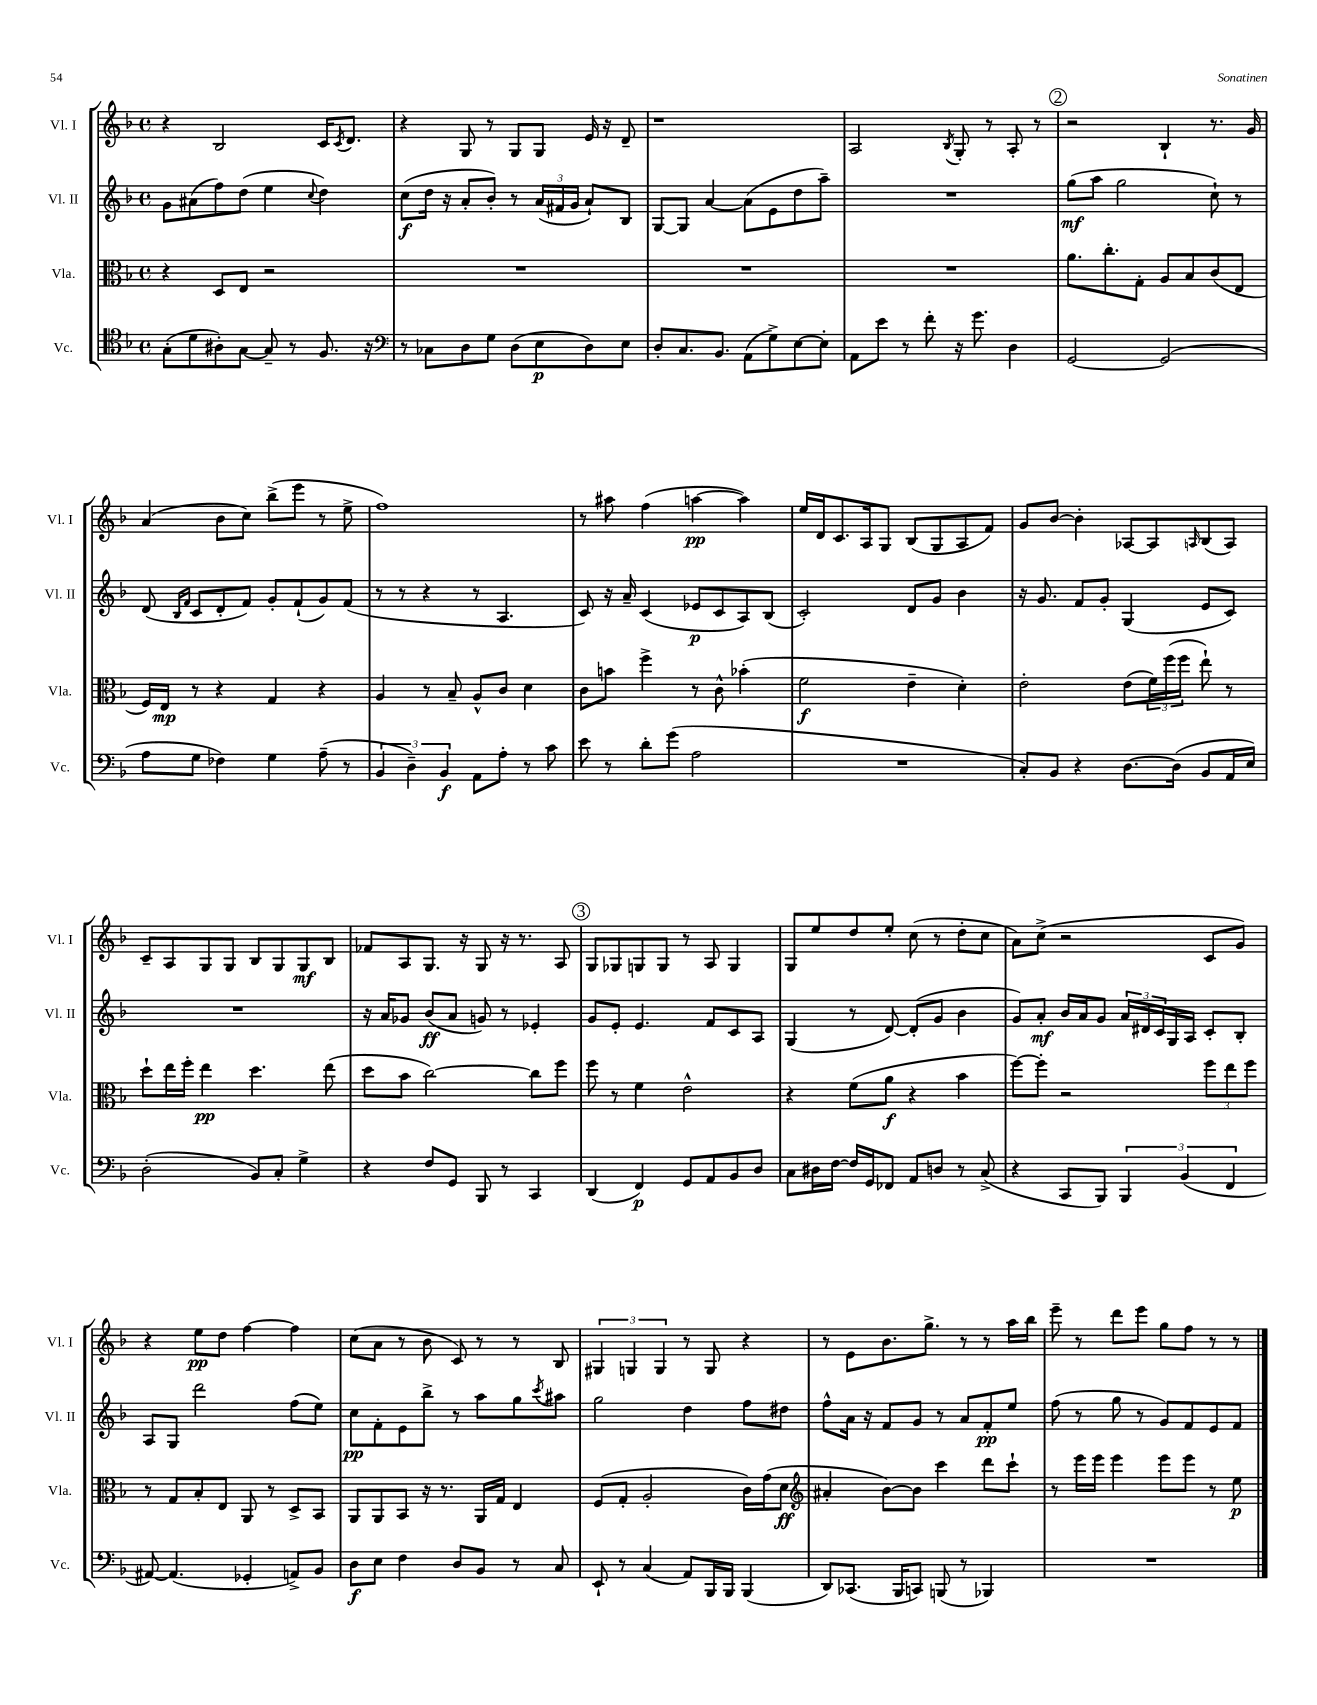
<<
\new StaffGroup <<
\new Staff = "s0" \with { instrumentName = "Vl. I" shortInstrumentName = "Vl. I" } {
    \clef treble \key f \major \defaultTimeSignature \time 4/4
    r4 bes2 c'16 \acciaccatura { c'8 } d'8. |
    r4 g8 r8 g8 g8 e'16 r16 d'8-- |
    r1 |
    a2 \acciaccatura { bes8 } g8-. r8 a8-. r8 |
    \mark \markup { \circle "2" } r2 bes4-! r8. g'16 |
    a'4( bes'8 c''8) bes''8->( e'''8 r8 e''8-> |
    f''1) |
    r8 ais''8 f''4( a''4~\pp a''4) |
    e''16 d'16 c'8. a16 g8 bes8( g8 a8 f'8) |
    g'8 bes'8~ bes'4-. aes8~ aes8 \grace { a16 } bes8( a8) |
    c'8-- a8 g8 g8 bes8 g8 g8\mf bes8 |
    fes'8 a8 g8. r16 g8 r16 r8. a8 |
    \mark \markup { \circle "3" } g8 ges8 g8 g8 r8 a8 g4 |
    g8 e''8 d''8 e''8-. c''8( r8 d''8-. c''8 |
    a'8) c''8->( r2 c'8 g'8) |
    r4 e''8\pp d''8 f''4~ f''4 |
    c''8( a'8 r8 bes'8 c'8) r8 r8 bes8 |
    \tuplet 3/2 { gis4 g4 g4 } r8 g8 r4 |
    r8 e'8 bes'8. g''8.-> r8 r8 a''16 bes''16 |
    e'''8-- r8 d'''8 e'''8 g''8 f''8 r8 r8 \bar "|." |
}
\new Staff = "s1" \with { instrumentName = "Vl. II" shortInstrumentName = "Vl. II" } {
    \clef treble \key f \major \defaultTimeSignature \time 4/4
    g'8 ais'8( f''8) d''8( e''4 \appoggiatura { c''8 } d''4) |
    c''8\f( d''16 r16 a'8-. bes'8-.) r8 \tuplet 3/2 { a'16( fis'16 g'16 } a'8-!) bes8 |
    g8~ g8 a'4~ a'8( e'8 d''8 a''8--) |
    R1 |
    \mark \markup { \circle "2" } g''8\mf( a''8 g''2 c''8-!) r8 |
    d'8( \grace { bes16 f'16 } c'8 d'8-. f'8) g'8-. f'8-!( g'8) f'8( |
    r8 r8 r4 r8 a4. |
    c'8) r16 a'16-- c'4( ees'8\p c'8 a8) bes8( |
    c'2-.) d'8 g'8 bes'4 |
    r16 g'8. f'8 g'8-. g4( e'8 c'8) |
    R1 |
    r16 a'16 ges'8 bes'8\ff( a'8 g'8) r8 ees'4-. |
    \mark \markup { \circle "3" } g'8 e'8-. e'4. f'8 c'8 a8 |
    g4( r8 d'8~) d'8-.( g'8 bes'4 |
    g'8) a'8-.\mf bes'16 a'16 g'8 \tuplet 3/2 { a'16 dis'16 c'16 } g16 a16 c'8-. bes8-. |
    a8 g8 d'''2 f''8( e''8) |
    c''8\pp f'8-. e'8 bes''8-> r8 a''8 g''8 \acciaccatura { c'''8 } ais''8 |
    g''2 d''4 f''8 dis''8 |
    f''8-^ a'16 r16 f'8 g'8 r8 a'8 f'8-.\pp e''8 |
    f''8( r8 g''8 r8 g'8) f'8 e'8 f'8 \bar "|." |
}
\new Staff = "s2" \with { instrumentName = "Vla." shortInstrumentName = "Vla." } {
    \clef alto \key f \major \defaultTimeSignature \time 4/4
    r4 d8 e8 r2 |
    R1 |
    R1 |
    R1 |
    \mark \markup { \circle "2" } a'8. c''8.-. g8-. a8 bes8 c'8( e8 |
    f16) e16\mp r8 r4 g4 r4 |
    a4 r8 bes8-- a8-^ c'8 d'4 |
    c'8 b'8 f''4-> r8 c'8-^ bes'4-.( |
    f'2\f e'4-- d'4-.) |
    e'2-. e'8( \tuplet 3/2 { f'16) f''16( f''16 } e''8-!) r8 |
    d''8-! e''16 f''16-. e''4\pp d''4. e''8( |
    d''8 bes'8 c''2~) c''8 f''8 |
    \mark \markup { \circle "3" } f''8 r8 f'4 e'2-^ |
    r4 f'8( a'8\f r4 bes'4 |
    f''8~) f''8-. r2 \tuplet 3/2 { f''8 e''8 f''8 } |
    r8 g8 bes8-. e8 a,8 r8 d8-> bes,8 |
    a,8 a,8 bes,8 r16 r8. a,16 g16 e4 |
    f8( g8-. a2-. c'16) g'16( d'8\ff |
    \clef treble ais'4-. bes'8~) bes'8 c'''4 d'''8 c'''8-! |
    r8 e'''16 e'''16 e'''4 e'''8 e'''8 r8 e''8\p \bar "|." |
}
\new Staff = "s3" \with { instrumentName = "Vc." shortInstrumentName = "Vc." } {
    \clef tenor \key f \major \defaultTimeSignature \time 4/4
    g8-.( d'8 ais8-.) g8~ g8-- r8 f8. r16 |
    \clef bass r8 ces8 d8 g8 d8( e8\p d8) e8 |
    d8-. c8. bes,8. a,8( g8->) e8~ e8-. |
    a,8 e'8 r8 f'8-. r16 g'8. d4 |
    \mark \markup { \circle "2" } g,2~ g,2( |
    a8 g8 fes4) g4 a8--( r8 |
    \tuplet 3/2 { bes,4 d4--) bes,4\f } a,8 a8-. r8 c'8 |
    e'8 r8 d'8-. g'8( a2 |
    R1 |
    c8-.) bes,8 r4 d8.~ d16( bes,8 a,16 e16) |
    d2-.( bes,8) c8-. g4-> |
    r4 f8 g,8 bes,,8 r8 c,4 |
    \mark \markup { \circle "3" } d,4( f,4\p) g,8 a,8 bes,8 d8 |
    c8 dis16 f16~ f16 g,16 fes,8 a,8 d8 r8 c8->( |
    r4 c,8 bes,,8) \tuplet 3/2 { bes,,4 bes,4( f,4 } |
    ais,8~) ais,4.( ges,4-. a,8->) bes,8 |
    d8\f e8 f4 d8 bes,8 r8 c8 |
    e,8-! r8 c4( a,8) bes,,16 bes,,16 bes,,4( |
    d,8) ces,8.( bes,,16 c,8) b,,8( r8 bes,,4) |
    R1 \bar "|." |
}
>>
>>
\layout { \context { \Score \remove "Bar_number_engraver" } }
